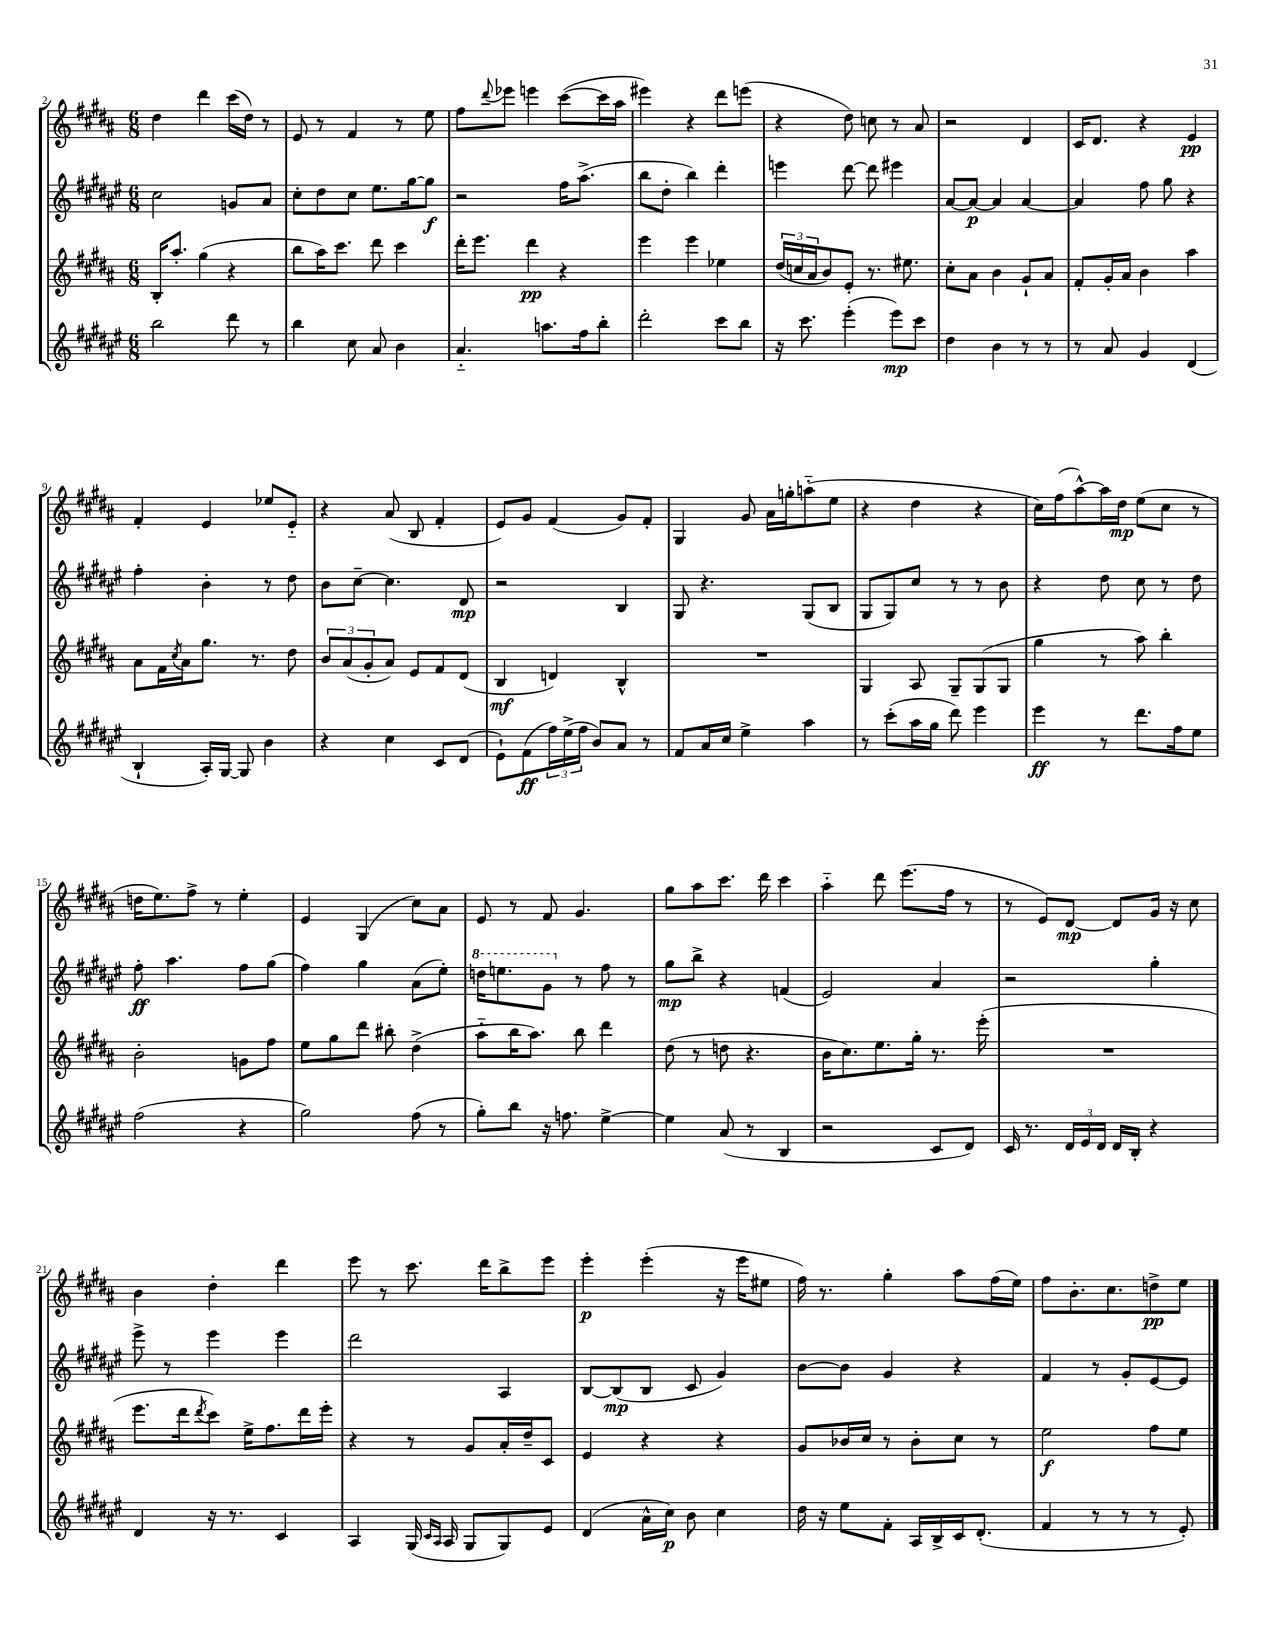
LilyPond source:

<<
\new StaffGroup <<
\new Staff = "s0" {
    \clef treble \key b \major \numericTimeSignature \time 6/8
    dis''4 dis'''4 cis'''16( dis''16) r8 |
    e'8 r8 fis'4 r8 e''8 |
    fis''8 \appoggiatura { dis'''8 } ees'''8 e'''4 cis'''8~( cis'''16 ais''16 |
    eis'''4) r4 dis'''8 e'''8( |
    r4 dis''8) c''8 r8 ais'8 |
    r2 dis'4 |
    cis'16 dis'8. r4 e'4\pp |
    fis'4-. e'4 ees''8 e'8-_ |
    r4 ais'8( b8 fis'4-. |
    e'8) gis'8 fis'4( gis'8) fis'8-. |
    gis4 gis'8 ais'16 g''16-. a''8-_( e''8 |
    r4 dis''4 r4 |
    cis''16) fis''16( ais''8~-^) ais''16 dis''16\mp e''8( cis''8 r8 |
    d''16 e''8.) fis''8-> r8 e''4-. |
    e'4 gis4( cis''8) ais'8 |
    e'8 r8 fis'8 gis'4. |
    gis''8 ais''8 cis'''8. dis'''16 cis'''4 |
    ais''4-_ dis'''8 e'''8.( fis''16 r8 |
    r8 e'8) dis'8~\mp dis'8 gis'16 r16 cis''8 |
    b'4 dis''4-. dis'''4 |
    e'''8 r8 cis'''8. dis'''16 b''8-> e'''8 |
    e'''4-.\p e'''4-.( r16 e'''16 eis''8 |
    fis''16) r8. gis''4-. ais''8 fis''16( e''16) |
    fis''8 b'8.-. cis''8. d''8->\pp e''8 \bar "|." |
}
\new Staff = "s1" {
    \clef treble \key fis \major \numericTimeSignature \time 6/8
    cis''2 g'8 ais'8 |
    cis''8-. dis''8 cis''8 eis''8. gis''16~ gis''8\f |
    r2 fis''16 ais''8.->( |
    b''8 dis''8-. b''4) dis'''4-. |
    e'''4 dis'''8~ dis'''8 eis'''4 |
    ais'8~ ais'8~\p ais'4 ais'4~ |
    ais'4 fis''8 gis''8 r4 |
    fis''4-. b'4-. r8 dis''8 |
    b'8 cis''8~-- cis''4. dis'8\mp |
    r2 b4 |
    gis8 r4. gis8( b8 |
    gis8 gis8) cis''8 r8 r8 b'8 |
    r4 dis''8 cis''8 r8 dis''8 |
    fis''8-.\ff ais''4. fis''8 gis''8( |
    fis''4) gis''4 ais'8( eis''8-.) |
    \ottava #1 d'''16 e'''8. gis''8 \ottava #0 r8 fis''8 r8 |
    gis''8\mp b''8-> r4 f'4( |
    eis'2) ais'4 |
    r2 gis''4-. |
    eis'''8-> r8 eis'''4 eis'''4 |
    dis'''2 ais4 |
    b8~ b8\mp( b8 cis'8 gis'4) |
    b'8~ b'8 gis'4 r4 |
    fis'4 r8 gis'8-. eis'8~ eis'8 \bar "|." |
}
\new Staff = "s2" {
    \clef treble \key b \major \numericTimeSignature \time 6/8
    b16-. ais''8.-. gis''4( r4 |
    b''8 ais''16) cis'''8. dis'''8 cis'''4 |
    dis'''16-. e'''8. dis'''4\pp r4 |
    e'''4 e'''4 ees''4 |
    \tuplet 3/2 { dis''16( c''16 ais'16 } b'8) e'8-. r8. eis''8. |
    cis''8-. ais'8 b'4 gis'8-! ais'8 |
    fis'8-. gis'16-. ais'16 b'4 ais''4 |
    ais'8 fis'16 \acciaccatura { cis''8 } ais'16 gis''8. r8. dis''8 |
    \tuplet 3/2 { b'8 ais'8( gis'8-. } ais'8) e'8 fis'8 dis'8( |
    b4\mf d'4) b4-^ |
    R2. |
    gis4 ais8 gis8-- gis8( gis8 |
    gis''4 r8 ais''8) b''4-. |
    b'2-. g'8 fis''8 |
    e''8 gis''8 dis'''8 bis''8-. dis''4->( |
    ais''8-_ b''16 ais''8.) b''8 dis'''4 |
    dis''8( r8 d''8 r4. |
    b'16 cis''8.) e''8. gis''16-. r8. e'''16-.( |
    R2. |
    e'''8. dis'''16 \acciaccatura { dis'''8 } cis'''8) e''16-> fis''8. dis'''16 e'''16-. |
    r4 r8 gis'8 ais'16-. dis''16-- cis'8 |
    e'4 r4 r4 |
    gis'8 bes'16 cis''16 r8 bes'8-. cis''8 r8 |
    e''2\f fis''8 e''8 \bar "|." |
}
\new Staff = "s3" {
    \clef treble \key fis \major \numericTimeSignature \time 6/8
    b''2 dis'''8 r8 |
    b''4 cis''8 ais'8 b'4 |
    ais'4.-_ a''8. fis''16 b''8-. |
    dis'''2-. cis'''8 b''8 |
    r16 cis'''8. eis'''4-.( eis'''8\mp) cis'''8 |
    dis''4 b'4 r8 r8 |
    r8 ais'8 gis'4 dis'4( |
    b4-! ais16-.) gis16~ gis8 b'4 |
    r4 cis''4 cis'8 dis'8( |
    eis'8-!) fis'8\ff( \tuplet 3/2 { fis''16) eis''16->( fis''16 } b'8) ais'8 r8 |
    fis'8 ais'16 cis''16 eis''4-> ais''4 |
    r8 cis'''8-.( ais''16 gis''16 dis'''8) eis'''4 |
    eis'''4\ff r8 dis'''8. fis''16 eis''8 |
    fis''2( r4 |
    gis''2) fis''8( r8 |
    gis''8-.) b''8 r16 f''8. eis''4~-> |
    eis''4 ais'8( r8 b4 |
    r2 cis'8 dis'8) |
    cis'16 r8. \tuplet 3/2 { dis'16 eis'16 dis'16 } dis'16 b16-. r4 |
    dis'4 r16 r8. cis'4 |
    ais4 gis16( \grace { cis'16 ais16 } ais16 gis8 gis8) eis'8 |
    dis'4( ais'16-^ cis''16\p) b'8 cis''4 |
    dis''16 r16 eis''8 fis'8-. ais16 b16-> cis'16 dis'8.-.( |
    fis'4 r8 r8 r8 eis'8-.) \bar "|." |
}
>>
>>
\layout { \context { \Score currentBarNumber = #2 } }
